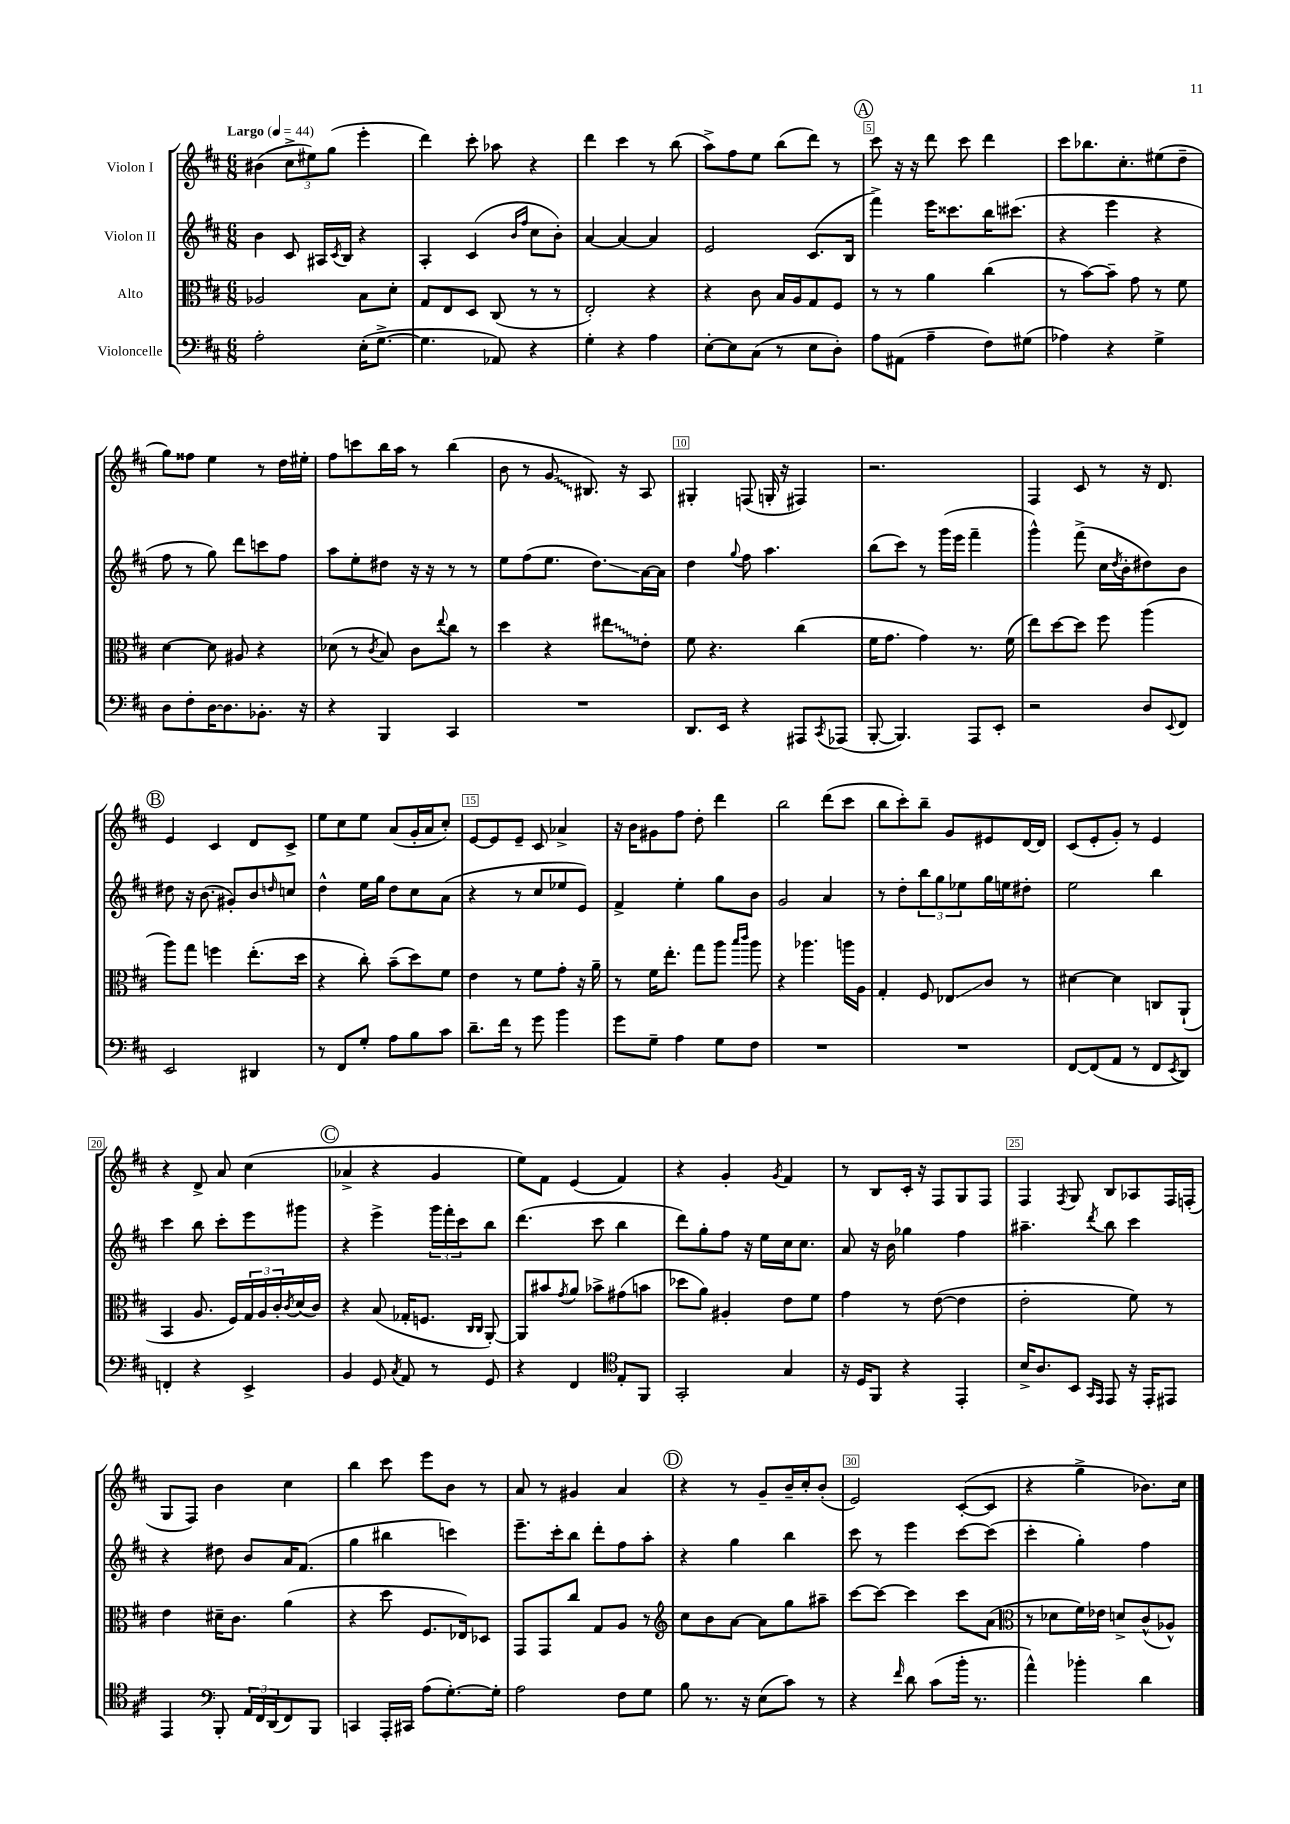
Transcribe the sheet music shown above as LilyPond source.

<<
\new StaffGroup <<
\new Staff = "s0" \with { instrumentName = "Violon I" } {
    \clef treble \key d \major \numericTimeSignature \time 6/8 \tempo "Largo" 4 = 44
    bis'4( \tuplet 3/2 { cis''8-> eis''8) g''8( } e'''4-. |
    d'''4) cis'''8-. aes''8 r4 |
    d'''4 cis'''4 r8 b''8( |
    a''8->) fis''8 e''8 b''8( d'''8) r8 |
    \mark \markup { \circle "A" } cis'''8 r16 r16 d'''8 cis'''8 d'''4 |
    cis'''8 bes''8. cis''8.-. eis''8( d''8-- |
    g''8) fisis''8 e''4 r8 d''16 eis''16-. |
    fis''8 c'''8 b''16 a''16 r8 b''4( |
    b'8 r8 \once \override Glissando.style = #'zigzag g'8\glissando bis8.) r16 a8 |
    gis4-. f8( g16-. r16 fis4) |
    r2. |
    fis4 cis'8 r8 r16 d'8. |
    \mark \markup { \circle "B" } e'4 cis'4 d'8 cis'8-> |
    e''8 cis''8 e''8 a'8( g'16-. a'16 cis''8-.) |
    e'8~ e'8 e'8-- cis'8 aes'4-> |
    r16 b'16 gis'8 fis''8 d''8-. d'''4 |
    b''2 d'''8( cis'''8 |
    b''8 cis'''8-.) b''8-- g'8 eis'8 d'16~ d'16 |
    cis'8( e'8-. g'8-.) r8 e'4 |
    r4 d'8-> a'8 cis''4( |
    \mark \markup { \circle "C" } aes'4-> r4 g'4 |
    e''8) fis'8 e'4( fis'4) |
    r4 g'4-. \acciaccatura { g'8 } fis'4 |
    r8 b8 cis'16-. r16 fis8 g8 fis8 |
    fis4 \acciaccatura { fis8 } g8 b8 aes8 fis16 f16-.( |
    g8 fis8) b'4 cis''4 |
    b''4 cis'''8 e'''8 b'8 r8 |
    a'8 r8 gis'4 a'4 |
    \mark \markup { \circle "D" } r4 r8 g'8-- b'16-- cis''16-. b'8-.( |
    e'2) cis'8~-.( cis'8 |
    r4 g''4-> bes'8.) cis''16 \bar "|." |
}
\new Staff = "s1" \with { instrumentName = "Violon II" } {
    \clef treble \key d \major \numericTimeSignature \time 6/8
    b'4 cis'8 ais16 \acciaccatura { cis'8 } b16 r4 |
    a4-. cis'4( \grace { b'16 fis''16 } cis''8 b'8-.) |
    a'4~ a'4~ a'4 |
    e'2 cis'8.( b16 |
    \mark \markup { \circle "A" } fis'''4->) e'''16 cisis'''8. b''16 cis'''8.( |
    r4 e'''4 r4 |
    fis''8 r8 g''8) d'''8 c'''8 fis''8 |
    a''8 e''8-. dis''8 r16 r16 r8 r8 |
    e''8 fis''8( e''8. d''8.\glissando) a'16~ a'16 |
    d''4 \appoggiatura { g''8 } fis''8 a''4. |
    b''8( cis'''8) r8 g'''16( e'''16 fis'''4-- |
    g'''4-^) fis'''8->( cis''16 \acciaccatura { d''8 } b'16-. dis''8) b'8 |
    \mark \markup { \circle "B" } dis''8 r16 b'8.( gis'8-.) b'8 \grace { d''16 } c''8 |
    d''4-^ e''16 g''16 d''8 cis''8 a'8( |
    r4 r8 cis''8 ees''8 e'8) |
    fis'4-> e''4-. g''8 b'8 |
    g'2 a'4 |
    r8 d''8-. \tuplet 3/2 { b''8 g''8 ees''8 } g''16 e''16 dis''8-. |
    e''2 b''4 |
    cis'''4 b''8 cis'''8-. e'''8 gis'''8 |
    \mark \markup { \circle "C" } r4 e'''4-> \tuplet 3/2 { g'''16 fis'''16-. cis'''16 } b''8 |
    d'''4.( cis'''8 b''4 |
    d'''8) g''8-. fis''8 r16 e''16 cis''16 cis''8. |
    a'8 r16 b'16 ges''4 fis''4 |
    ais''4.-- \acciaccatura { d'''8 } b''8 cis'''4 |
    r4 dis''8 b'8 a'16 fis'8.( |
    g''4 bis''4 c'''4) |
    e'''8.-- cis'''16-. b''8 d'''8-. fis''8 a''8-. |
    \mark \markup { \circle "D" } r4 g''4 b''4 |
    cis'''8 r8 e'''4 cis'''8~ cis'''8( |
    cis'''4-. g''4-.) fis''4 \bar "|." |
}
\new Staff = "s2" \with { instrumentName = "Alto" } {
    \clef alto \key d \major \numericTimeSignature \time 6/8
    aes2 b8 d'8-. |
    g8 e8 d8 cis8( r8 r8 |
    e2-.) r4 |
    r4 cis'8 b16 a16 g8 fis8 |
    \mark \markup { \circle "A" } r8 r8 a'4 cis''4( |
    r8 b'8~) b'8-- g'8 r8 fis'8 |
    d'4~ d'8 ais8 r4 |
    des'8( r8 \acciaccatura { cis'8 } b8) cis'8 \appoggiatura { e''8 } cis''8 r8 |
    d''4 r4 \once \override Glissando.style = #'zigzag eis''8\glissando e'8-. |
    fis'8 r4. cis''4( |
    fis'16 g'8. g'4) r8. fis'16( |
    e''8) d''8~ d''8 fis''8 a''4( |
    \mark \markup { \circle "B" } a''8) g''8 f''4 e''8.-.( d''16 |
    r4 cis''8-.) b'8--( d''8) fis'8 |
    e'4 r8 fis'8 g'8-. r16 a'16-- |
    r8 fis'16 e''8.-. g''8 a''8 \grace { b''16 cis'''16 } a''8 |
    r4 aes''4. a''16 a16 |
    g4-. fis8 ees8\glissando cis'8 r8 |
    dis'4~ dis'4 c8 a,8-!( |
    b,4 a8. fis16) \tuplet 3/2 { g16 a16 cis'16-. } \acciaccatura { cis'8 } d'16( cis'16) |
    \mark \markup { \circle "C" } r4 b8( ges16-. f8. \grace { cis16 cis16 } a,8~-.) |
    a,8 bis'8 \acciaccatura { g'8 } a'8 bes'8-> gis'8( b'8 |
    des''8 a'8) ais4-. e'8 fis'8 |
    g'4 r8 e'8~( e'4 |
    e'2-. fis'8) r8 |
    e'4 dis'16-- cis'8. a'4( |
    r4 d''8 fis8. ees16) des8 |
    g,8 g,8 cis''8 g8 a8 r8 |
    \mark \markup { \circle "D" } \clef treble cis''8 b'8 a'8~ a'8 g''8 ais''8-- |
    cis'''8~ cis'''8~ cis'''4 cis'''8 a'8( |
    \clef alto r8 des'8 fis'16) ees'16 d'8-> cis'8-^( aes8-^) \bar "|." |
}
\new Staff = "s3" \with { instrumentName = "Violoncelle" } {
    \clef bass \key d \major \numericTimeSignature \time 6/8
    a2-. e16-.( g8.~-> |
    g4. aes,8) r4 |
    g4-. r4 a4 |
    e8~-. e8 cis8( r8 e8 d8-.) |
    \mark \markup { \circle "A" } a8 ais,8( a4-- fis8) gis8( |
    aes4) r4 g4-> |
    d8 fis8-. d16~ d8. bes,8.-. r16 |
    r4 b,,4 cis,4 |
    R2. |
    d,8. e,16 r4 ais,,8 \acciaccatura { cis,8 } aes,,8( |
    b,,8~-. b,,4.) a,,8 e,8-. |
    r2 d8 \appoggiatura { e,8 } fis,8 |
    \mark \markup { \circle "B" } e,2 dis,4 |
    r8 fis,8 g8-. a8 b8 cis'8 |
    d'8.-- fis'16 r8 g'8 b'4 |
    g'8 g8-- a4 g8 fis8 |
    R2. |
    R2. |
    fis,8~ fis,8( a,8 r8 fis,8 \acciaccatura { e,8 } d,8) |
    f,4-. r4 e,4-> |
    \mark \markup { \circle "C" } b,4 g,8 \acciaccatura { cis8 } a,8 r8 g,8 |
    r4 fis,4 \clef tenor e8-. fis,8 |
    g,2-. g4 |
    r16 d16 fis,8 r4 e,4-. |
    b16-> a8. b,8 \grace { g,16 e,16 } e,8 r16 e,16-. eis,8 |
    e,4 \clef bass b,,8-. \tuplet 3/2 { a,16 fis,16 d,16( } fis,8) b,,8 |
    c,4 a,,16-. cis,16 a8( g8.~-.) g16-. |
    a2 fis8 g8 |
    \mark \markup { \circle "D" } b8 r8. r16 e8( cis'8) r8 |
    r4 \grace { fis'16 } d'8 cis'8( b'16-. r8. |
    a'4-^) bes'4-. d'4 \bar "|." |
}
>>
>>
\layout { \context { \Score \override BarNumber.break-visibility = ##(#f #t #t) barNumberVisibility = #(every-nth-bar-number-visible 5) \override BarNumber.stencil = #(make-stencil-boxer 0.1 0.3 ly:text-interface::print) } }
